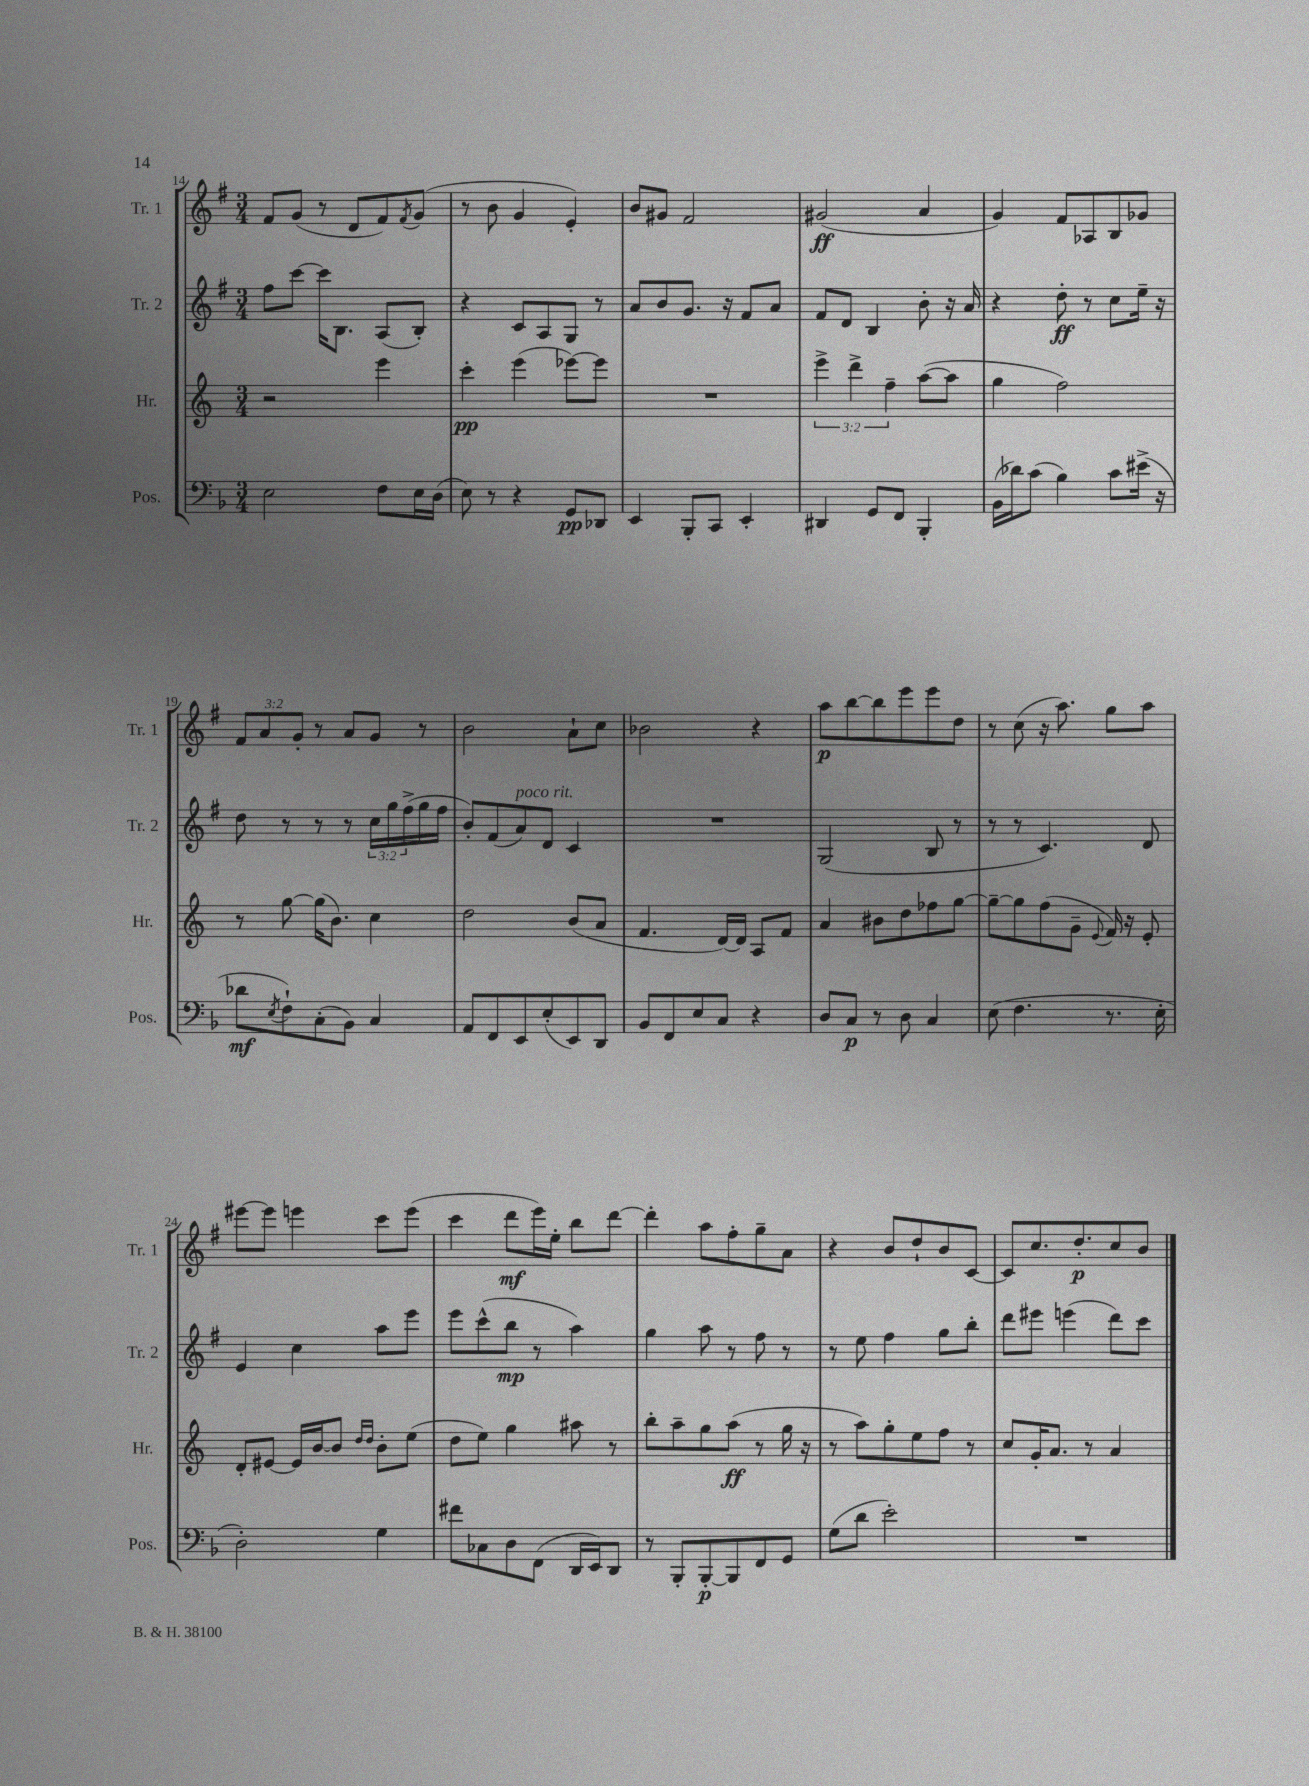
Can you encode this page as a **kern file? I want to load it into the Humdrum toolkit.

**kern	**kern	**kern	**kern
*staff4	*staff3	*staff2	*staff1
*clefF4	*clefG2	*clefG2	*clefG2
*k[b-]	*k[]	*k[f#]	*k[f#]
*M3/4	*M3/4	*M3/4	*M3/4
2E	2r	8ff#	8f#
.	.	[8ccc	(8g
.	.	16ccc]	8r
.	.	8.B	.
.	.	.	8d
8F	4eee	(8A	8f#)
.	.	.	8qf#
16E	.	8B')	(8g
(16D	.	.	.
=	=	=	=
8E)	4ccc'	4r	8r
8r	.	.	8b
4r	(4eee	8c	4g
.	.	8A	.
8GG	[8eee-)	8G	4e')
8DD-	8eee-]	8r	.
=	=	=	=
4EE	2.r	8a	8b
.	.	8b	8g#
8BBB-'	.	8.g	2f#
8CC	.	.	.
.	.	16r	.
4EE'	.	8f#	.
.	.	8a	.
=	=	=	=
4DD#	6eee^	8f#	(2g#
.	.	8d	.
.	6ddd^	.	.
8GG	.	4B	.
.	6ff~	.	.
8FF	.	.	.
4BBB-'	([8aa	8b'	4a
.	8aa]	16r	.
.	.	16a	.
=	=	=	=
(16BB-	4gg	4r	4g)
16d-)	.	.	.
(8c	.	.	.
4B-)	2ff)	8dd'	8f#
.	.	8r	8A-
8c	.	8cc	8B
(16e#^	.	16ee~	8g-
16r	.	16r	.
=	=	=	=
8d-	8r	8dd	12f#
.	.	.	12a
8qE	.	.	.
8F`)	[8gg	8r	.
.	.	.	12g'
(8C'	(16gg]	8r	8r
.	8.b)	.	.
8BB-)	.	8r	8a
4C	4cc	24cc	8g
.	.	24gg	.
.	.	(24ff#^	.
.	.	16gg	8r
.	.	16ff#	.
=	=	=	=
8AA	2dd	8b')	2b
8FF	.	(8f#	.
8EE	.	8a)	.
(8E'	.	8d	.
8EE)	(8b	4c	8a`
8DD	8a	.	8cc
=	=	=	=
8BB-	4.f	2.r	2b-
8FF	.	.	.
8E	.	.	.
8C	[16d)	.	.
.	16d]	.	.
4r	8A	.	4r
.	8f	.	.
=	=	=	=
8D	4a	(2G	8aa
8C	.	.	[8bb
8r	8b#	.	8bb]
8D	8dd	.	8eee
4C	8ff-	8B	8eee
.	[8gg	8r	8dd
=	=	=	=
(8E	8gg~_	8r	8r
4.F	8gg]	8r	(8cc
.	(8ff	4.c)	16r
.	.	.	8.aa)
.	8g~	.	.
.	8qqe	.	.
8.r	16f)	.	8gg
.	16r	.	.
.	8e'	8d	8aa
16E'	.	.	.
=	=	=	=
2D')	8d'	4e	[8eee#
.	[8e#	.	8eee#]
.	16e#]	4cc	4eee
.	[16b	.	.
.	8b]	.	.
.	16qqdd	.	.
.	16qqdd	.	.
4G	8b'	8aa	8ccc
.	(8ee	8eee	(8eee
=	=	=	=
8f#	8dd	8eee	4ccc
8C-	8ee)	(8ccc^^	.
8D	4gg	8bb	8ddd
(8FF	.	8r	16eee)
.	.	.	16ee'
16DD	8aa#	4aa)	8bb
16EE)	.	.	.
8DD	8r	.	[8ddd
=	=	=	=
8r	8bb'	4gg	4ddd']
8BBB-'	8aa~	.	.
[8BBB-'	8gg	8aa	8aa
8BBB-]	(8aa	8r	8ff#'
8FF	8r	8ff#	8gg~
8GG	16gg	8r	8a
.	16r	.	.
=	=	=	=
(8G	8r	8r	4r
8d	8aa)	8ee	.
2e')	8gg'	4ff#	8b
.	8ee	.	8dd`
.	8ff	8gg	8b
.	8r	8bb'	[8c
=	=	=	=
2.r	8cc	8ddd	8c]
.	16g'	8eee#	8.cc
.	8.a	.	.
.	.	(4eee	.
.	.	.	8.dd'
.	8r	.	.
.	4a	8ddd)	8cc
.	.	8ccc	8b
==	==	==	==
*-	*-	*-	*-
